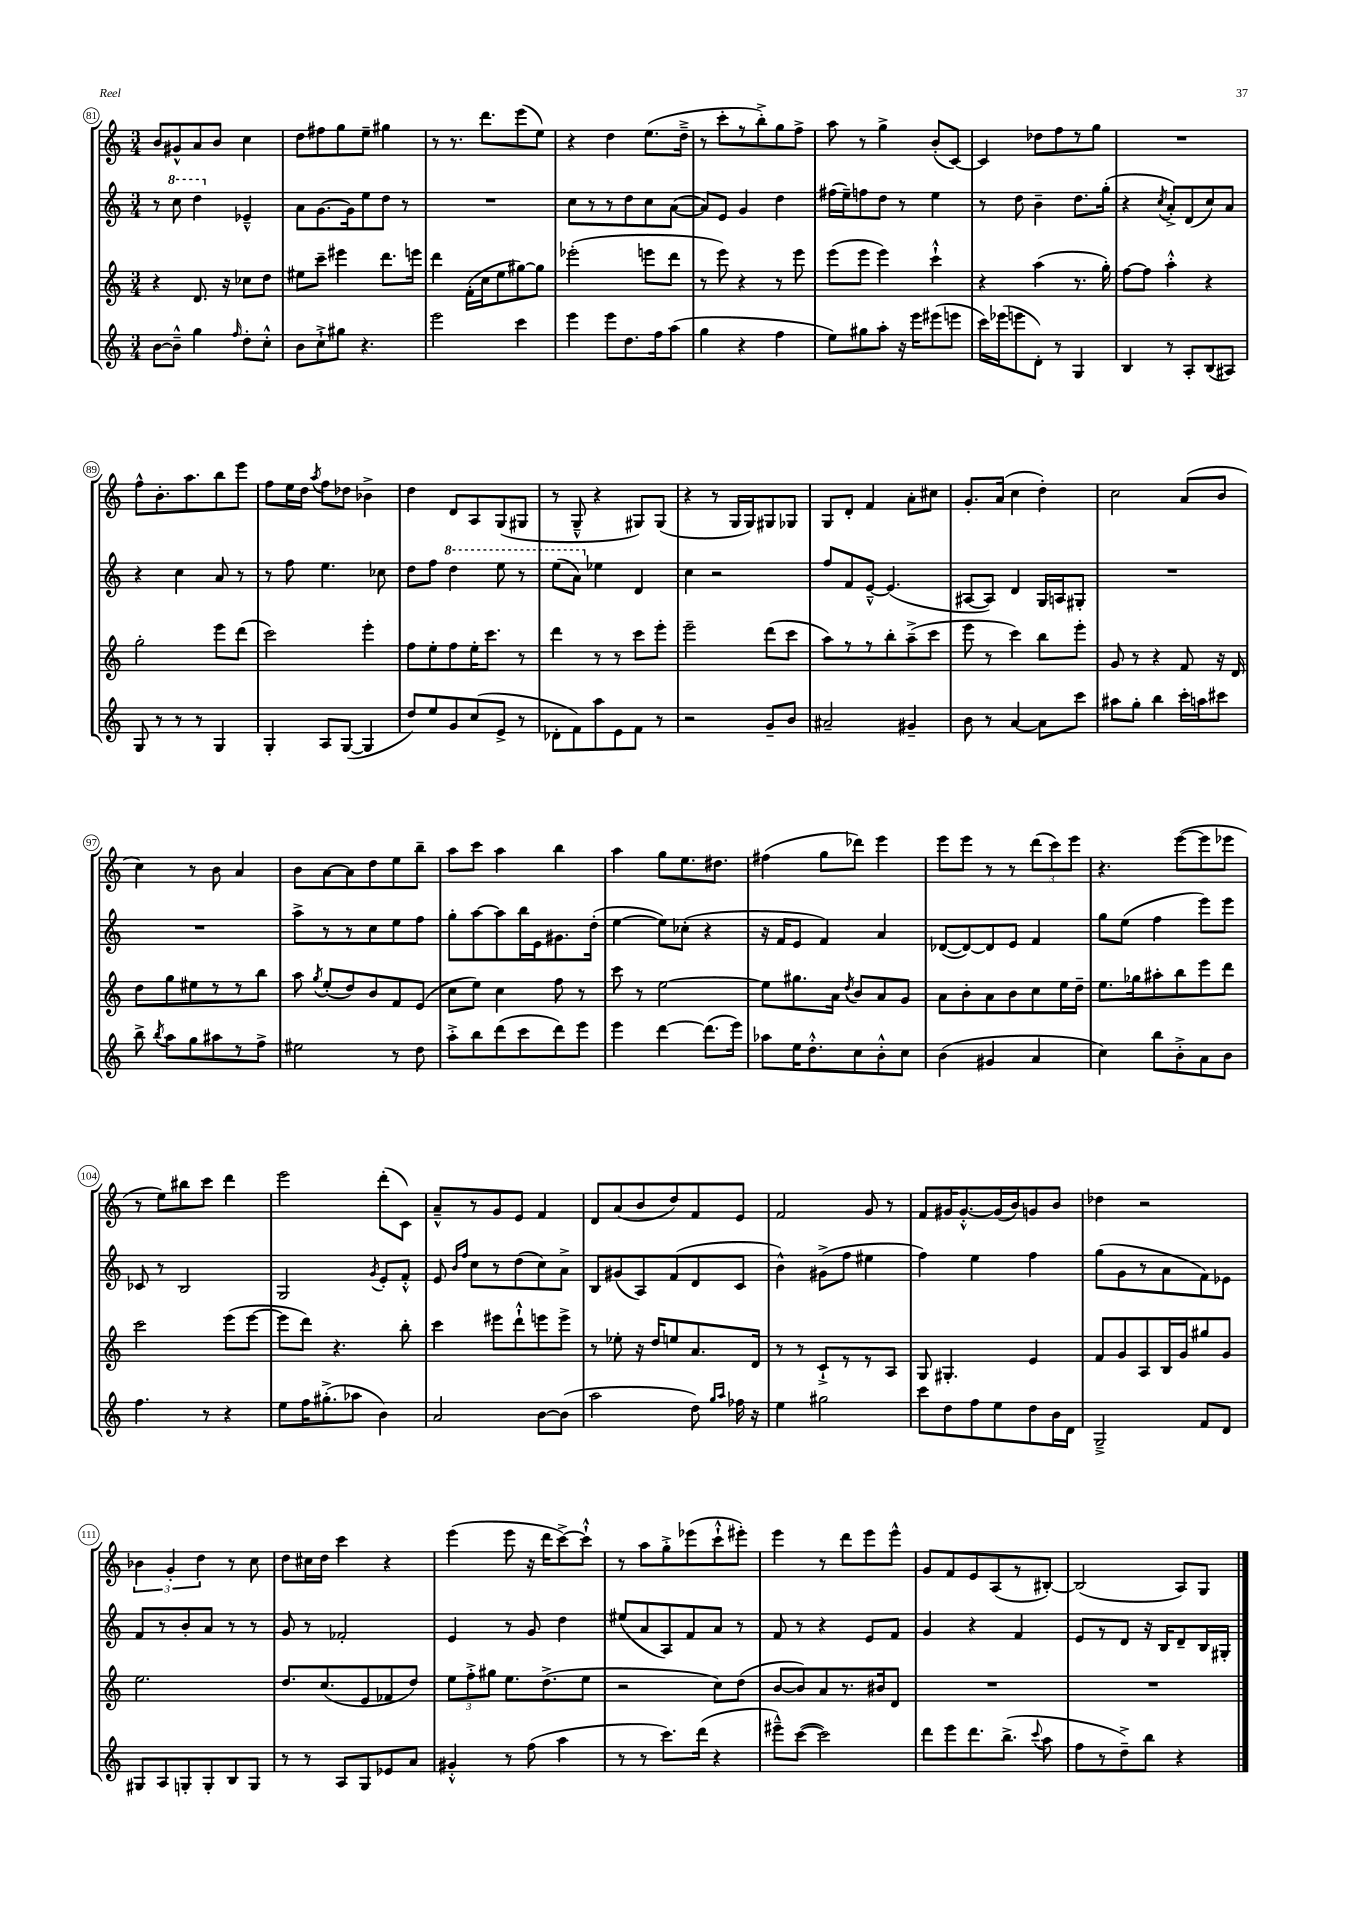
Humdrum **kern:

**kern	**kern	**kern	**kern
*staff4	*staff3	*staff2	*staff1
*clefG2	*clefG2	*clefG2	*clefG2
*k[]	*k[]	*k[]	*k[]
*M3/4	*M3/4	*M3/4	*M3/4
[8b\L	4r	8r	8b/L
8b~^^\]J	.	8ccc\	8g#^^/
4gg\	8.d/	4ddd\	8a/
.	.	.	8b/J
.	16r	.	.
16qqff/	.	.	.
8dd'\L	8cc-\L	4e-~^^/	4cc\
8cc'^^\J	8dd\J	.	.
=	=	=	=
8b\L	8ee#\L	8a\L	8dd\L
8cc`^\	8ccc~\J	[8.g\	8ff#\
8gg#\J	4eee#\	.	8gg\
.	.	16g\]k	.
4.r	.	8ee\	8ee~\J
.	8.ddd\L	8dd\J	4gg#\
.	.	8r	.
.	16eee\Jk	.	.
=	=	=	=
2eee\	4ddd\	2.r	8r
.	.	.	8.r
.	(16f'\LL	.	.
.	16cc\J	.	8.ddd\L
.	8ee\	.	.
4ccc\	[8gg#\)	.	(8eee\
.	8gg#\]J	.	8ee\J)
=	=	=	=
4eee\	(2eee-'\	8cc\L	4r
.	.	8r	.
8eee\L	.	8r	4dd\
8.dd\	.	8dd\	.
.	8eee\L	8cc\	(8.ee\L
16ff\k	.	.	.
(8aa\J	8ddd\J	([8a\J	.
.	.	.	16dd~^\Jk
=	=	=	=
4gg\	8r	8a/]L)	8r
.	8eee\)	8e/J	8ccc'\L
4r	4r	4g/	8r
.	.	.	8bb'^\)
4ff\	8r	4dd\	8gg\
.	8eee\	.	8ff^\J
=	=	=	=
8ee\L)	(8eee\L	(16ff#\LL	8aa\
.	.	16ee~\J)	.
8gg#\	8eee\J	8ff\	8r
8aa'\J	4eee\)	8dd\J	4gg^\
16r	.	8r	.
16eee\LK	.	.	.
(8eee#\	4ccc`^^\	4ee\	(8b'/L
8eee\J	.	.	[8c/J)
=	=	=	=
16ccc\LL)	4r	8r	4c/]
(16eee-\J	.	.	.
8eee\	.	8dd\	.
8d'\J)	(4aa\	4b~\	8dd-\L
8r	.	.	8ff\
4G/	8.r	8.dd\L	8r
.	.	.	8gg\J
.	16gg'\)	(16gg'\Jk	.
=	=	=	=
4B/	[8ff\L	4r	2.r
.	8ff\]J	.	.
.	.	8qcc/	.
8r	4aa'^^\	8a'^/L)	.
8A'/L	.	(8d/	.
(8B/	4r	8cc/)	.
8A#/J)	.	8a/J	.
=	=	=	=
8G/	2gg'\	4r	8ff^^\L
8r	.	.	8.b'\
8r	.	4cc\	.
.	.	.	8.aa\
8r	.	.	.
4G/	8eee\L	8a/	8bb\
.	(8ddd\J	8r	8eee\J
=	=	=	=
4G'/	2ccc\)	8r	8ff\L
.	.	8ff\	16ee\L
.	.	.	16dd\JJ
.	.	.	8qaa/
8A/L	.	4.ee\	8ff\L
([8G/J	.	.	8dd-\J
4G/]	4eee'\	.	4b-^\
.	.	8cc-\	.
=	=	=	=
8dd/L)	8ff\L	8dd\L	4dd\
8ee/	8ee'\	8ff\J	.
8g/	8ff\	4ddd\	8d/L
(8cc/	16ee'\K	.	8A/
.	8.ccc\J	.	.
8e^/J	.	8eee\	(8G/
8r	8r	8r	8G#/J
=	=	=	=
8d-'\L	4ddd\	(8eee\L	8r
8f\)	.	8aa\J)	8G~^^/
8aa\	8r	4ee-\	4r
8e\	8r	.	.
8f\J	8ccc\L	4d/	8G#/L)
8r	8eee'\J	.	(8G#/J
=	=	=	=
2r	2eee~\	4cc\	4r
.	.	2r	8r
.	.	.	16G/LL
.	.	.	16G/J)
8g~/L	(8ddd\L	.	8G#/
8b/J	8ccc\J	.	8G-/J
=	=	=	=
2a#~/	8aa\L)	8ff/L	8G/L
.	8r	8f/	8d'/J
.	8r	[8e~^^/J	4f/
.	8bb'\	(4.e/]	.
4g#~/	(8aa~^\	.	8a'\L
.	8ccc\J	.	8cc#\J
=	=	=	=
8b\	8eee\	[8A#/L	8.g'/L
8r	8r	8A#/]J)	.
.	.	.	(16a/Jk
[4a/	4ccc\)	4d/	4cc\
8a\]L	8bb\L	16G/LL	4dd'\)
.	.	16A/J	.
8ccc\J	8eee'\J	8G#'/J	.
=	=	=	=
8aa#\L	8g/	2.r	2cc\
8gg'\J	8r	.	.
4bb\	4r	.	.
16ccc'\LL	8f/	.	(8a/L
16aa\J	.	.	.
8ccc#\J	16r	.	8b/J
.	16d/	.	.
=	=	=	=
8bb^\	8dd\L	2.r	4cc\)
8qbb/	.	.	.
8aa\L	8gg\	.	.
8gg\	8ee#\	.	8r
8aa#\	8r	.	8b\
8r	8r	.	4a/
8ff^\J	8bb\J	.	.
=	=	=	=
2ee#\	8aa\	8aa^\L	8b\L
.	8qgg/	.	.
.	(8ee'/L	8r	[8a\
.	8dd/)	8r	8a\]
.	8b/	8cc\	8dd\
8r	8f/	8ee\	8ee\
8dd\	(8e/J	8ff\J	8bb~\J
=	=	=	=
8aa'^\L	8cc\L	8gg'\L	8aa\L
8bb\	8ee\J)	[8aa\	8ccc\J
(8ddd\	4cc\	8aa\]	4aa\
8ccc\	.	16bb\L	.
.	.	16e\J	.
8ddd\)	8ff\	8.g#\	4bb\
8eee\J	8r	.	.
.	.	(16dd'\Jk	.
=	=	=	=
4eee\	8ccc\	[4ee\	4aa\
.	8r	.	.
[4ddd\	[2ee\	8ee\]L)	8gg\L
.	.	(8cc-'\J	8.ee\
(8.ddd\]L	.	4r	.
.	.	.	8.dd#\J
16eee\Jk)	.	.	.
=	=	=	=
8aa-\L	8ee\]L	16r	(4ff#\
.	.	16f/LK	.
16ee\K	8.gg#\	8e/J	.
8.dd'^^\	.	.	.
.	.	4f/)	8gg\L
.	16a\Jk	.	.
.	8qdd/	.	.
8cc\	8b/L	.	8ddd-\J)
8b'^^\	8a/	4a/	4eee\
8cc\J	8g/J	.	.
=	=	=	=
(4b\	8a\L	([8d-/L	8eee\L
.	8b'\	8d-/_)	8eee\J
4g#/	8a\	8d-/]	8r
.	8b\	8e/J	8r
4a/	8cc\	4f/	(12ddd\L
.	.	.	12ccc\)
.	16ee\L	.	.
.	.	.	12eee\J
.	16dd~\JJ	.	.
=	=	=	=
4cc\)	8.ee\L	8gg\L	4.r
.	.	(8ee\J	.
.	16gg-\k	.	.
8bb\L	8aa#'\	4ff\	.
8b'^\	8bb\	.	([8eee\L
8a\	8eee\	8eee\L)	8eee\]
8b\J	8ddd\J	8eee\J	8eee-\J
=	=	=	=
4.ff\	2ccc\	8c-/	8r
.	.	8r	8ee\L)
.	.	2B/	8bb#\
8r	.	.	8ccc\J
4r	(8eee\L	.	4ddd\
.	[8eee\J	.	.
=	=	=	=
8ee\L	8eee\]L	2G/	2eee\
16ff\K	8ddd\J)	.	.
(8.gg#'^\	.	.	.
.	4.r	.	.
8aa-\J	.	.	.
.	.	8qg/	.
4b\)	.	8e'/L	(8ddd'\L
.	8bb'\	8f'^^/J	8c\J)
=	=	=	=
2a/	4ccc\	8e/	8a~^^/L
.	.	16qqb/LL	.
.	.	16qqff/JJ	.
.	.	8cc\L	8r
.	8eee#\L	8r	8g/
.	8ddd`^^\	(8dd\	8e/J
[8b\L	8eee\	8cc\)	4f/
(8b\]J	8eee^\J	8a^\J	.
=	=	=	=
2aa\	8r	8B/L	8d/L
.	8ee-'\	(8g#/	(8a/
.	16r	8A/)	8b/
.	16dd/LK	.	.
.	8ee/	(8f/	8dd/)
8dd\)	8.a/	8d/	8f/
16qqgg/LL	.	.	.
16qqaa/JJ	.	.	.
16ff-\	.	8c/J	8e/J
16r	16d/Jk	.	.
=	=	=	=
4ee\	8r	4b^^\)	2f/
.	8r	.	.
2gg#\	8c`^/L	(8g#^\L	.
.	8r	8ff\J	.
.	8r	4ee#\	8g/
.	8A/J	.	8r
=	=	=	=
8ccc\L	8G/	4ff\)	8f/L
8dd\	4.G#'/	.	16g#/K
.	.	.	[8.g#'^^/
8ff\	.	4ee\	.
8ee\	.	.	(16g#/]L
.	.	.	16b/J)
8dd\	4e/	4ff\	8g/
16b\L	.	.	8b/J
16d\JJ	.	.	.
=	=	=	=
2G~^/	8f/L	(8gg\L	4dd-\
.	8g/	8g\	.
.	8A/	8r	2r
.	16B/L	8a\	.
.	16g/J	.	.
8f/L	8gg#/	8f\)	.
8d/J	8g/J	8e-\J	.
=	=	=	=
8G#/L	2.ee\	8f/L	6b-\
8A/	.	8r	.
.	.	.	6g'/
8G'/	.	8b'/	.
.	.	.	6dd\
8G'/	.	8a/J	.
8B/	.	8r	8r
8G/J	.	8r	8cc\
=	=	=	=
8r	8.dd/L	8g/	8dd\L
8r	.	8r	16cc#\L
.	(8.cc/	.	16dd\JJ
8A/L	.	2f-'/	4ccc\
8G/	8e/	.	.
8e-/	8f-/	.	4r
8a/J	8dd/J)	.	.
=	=	=	=
4g#'^^/	12ee\L	4e/	(4eee\
.	12ff'^\	.	.
.	12gg#\J	.	.
8r	8.ee\L	8r	8eee\
(8ff\	.	8g/	16r
.	(8.dd^\	.	16ddd\LK
4aa\	.	4dd\	[8ccc^\)
.	8ee\J	.	8ccc`^^\]J
=	=	=	=
8r	2r	(8ee#/L	8r
8r	.	8a/	8aa\L
8.ccc\L)	.	8A/)	8gg'^\
.	.	8f/	(8eee-\
(16ddd\Jk	.	.	.
4r	8cc\L)	8a/J	8ccc`^^\
.	(8dd\J	8r	8eee#'\J)
=	=	=	=
8eee#~^^\L)	[8b/L	8f/	4eee\
([8ccc\J	8b/])	8r	.
2ccc\])	8a/	4r	8r
.	8.r	.	8ddd\L
.	.	8e/L	8eee\
.	16b#/k	.	.
.	8d/J	8f/J	8eee^^\J
=	=	=	=
8ddd\L	2.r	4g/	8g/L
8eee\	.	.	8f/
8.ddd\	.	4r	8e/
.	.	.	(8A/
(8.bb^\J	.	.	.
.	.	4f/	8r
8qqccc/	.	.	.
8aa\	.	.	[8B#'/J)
=	=	=	=
8ff\L	2.r	8e/L	(2B#/]
8r	.	8r	.
8dd~^\)	.	8d/J	.
8bb\J	.	16r	.
.	.	16B/LK	.
4r	.	8d~/	8A/L)
.	.	16B/L	8G/J
.	.	16G#'/JJ	.
==	==	==	==
*-	*-	*-	*-
